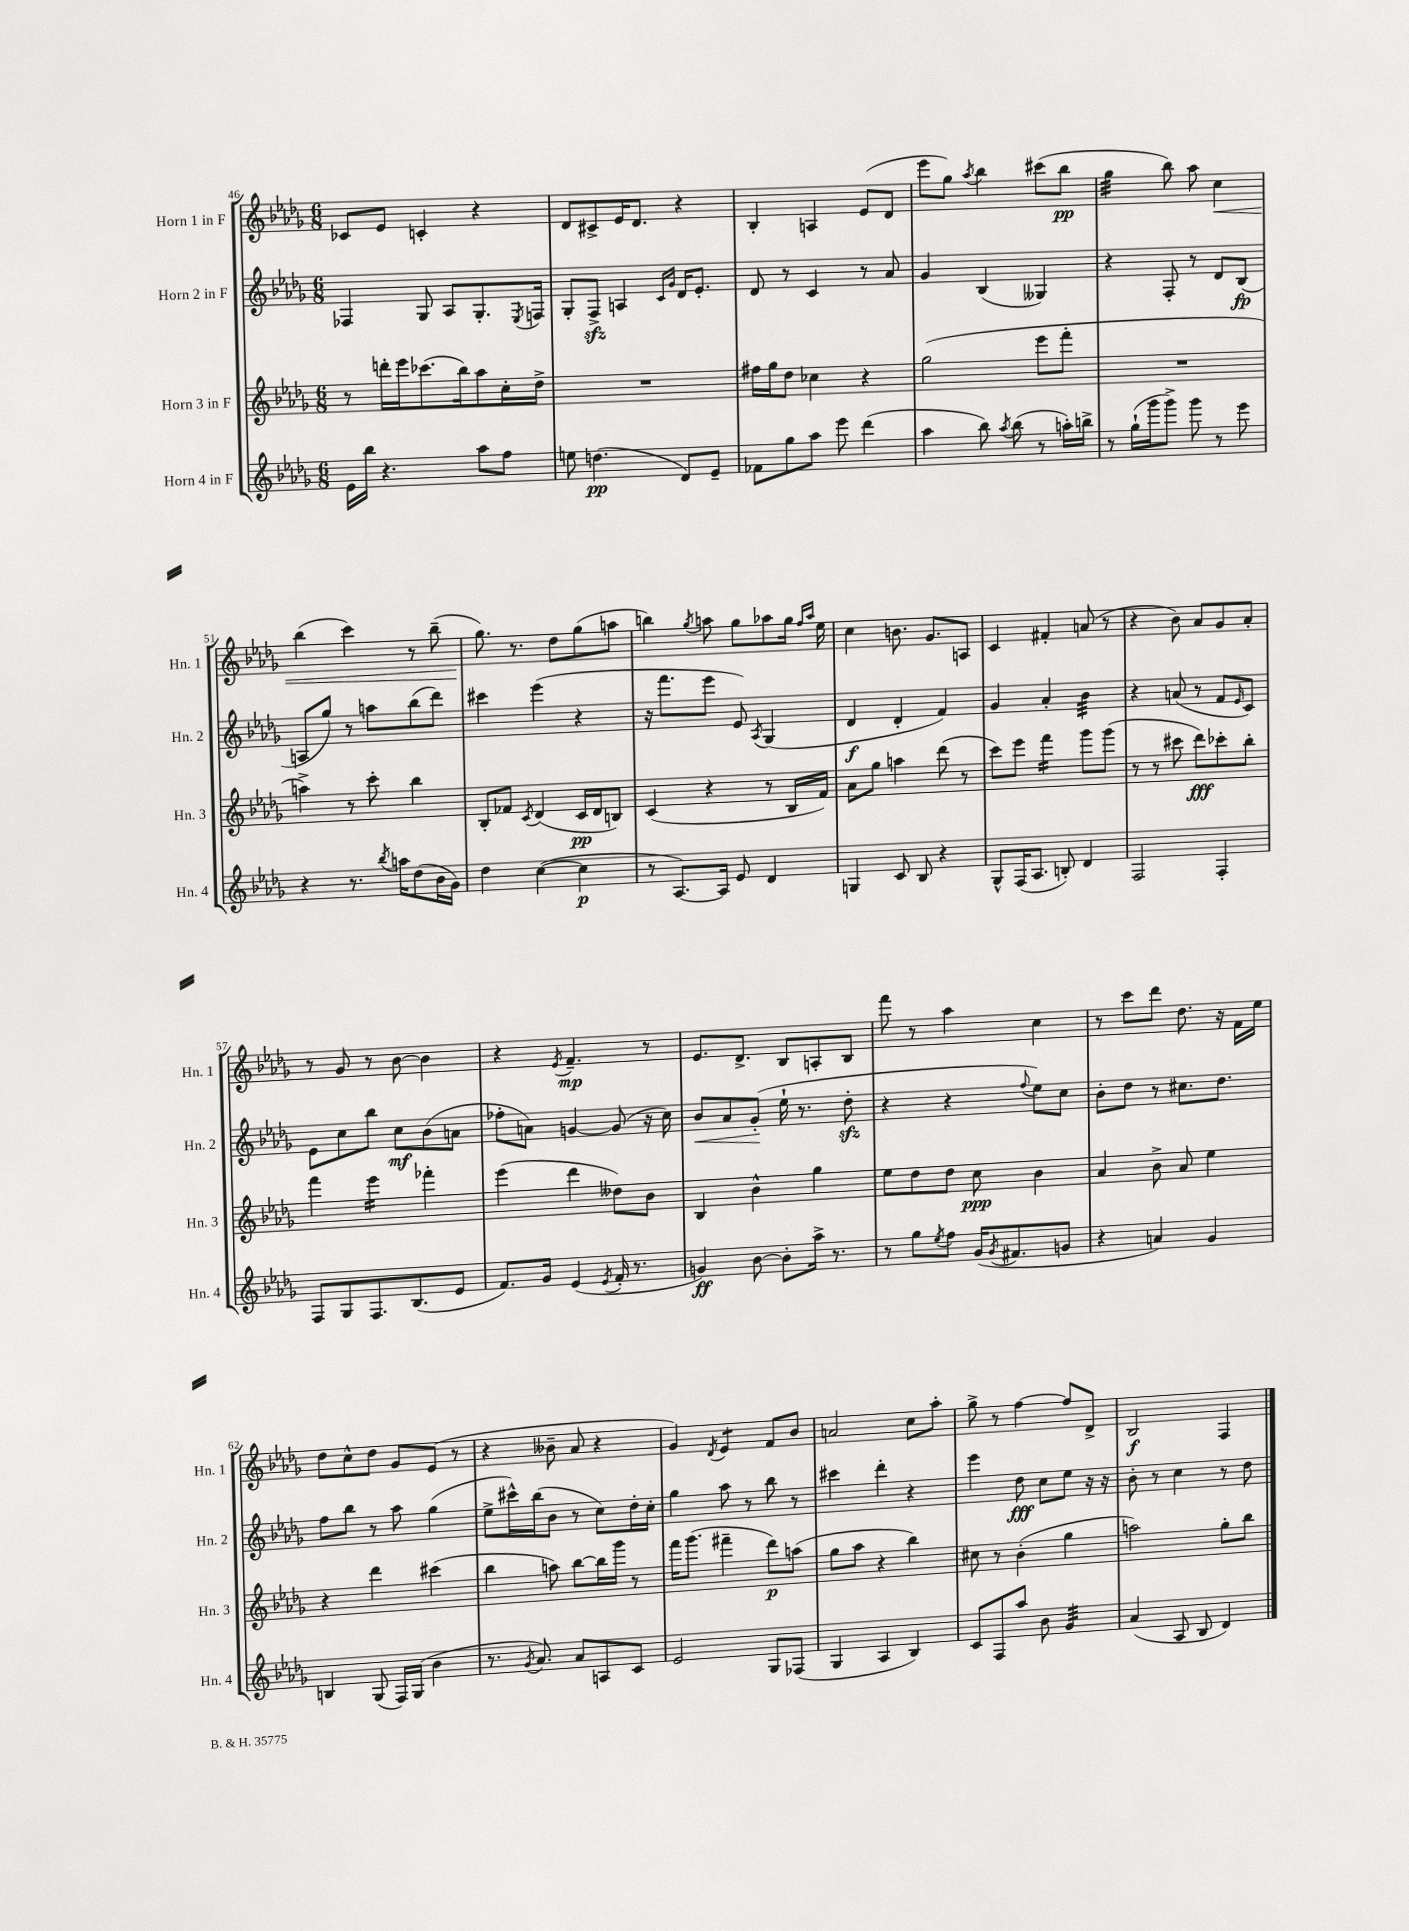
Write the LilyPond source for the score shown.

<<
\new StaffGroup <<
\new Staff = "s0" \with { instrumentName = "Horn 1 in F" shortInstrumentName = "Hn. 1" } {
    \clef treble \key des \major \numericTimeSignature \time 6/8
    ces'8 ees'8 c'4-. r4 |
    des'8 cis'8-> ees'16 des'8. r4 |
    bes4-. a4 ees'8( des'8 |
    ees'''8 ges''8) \acciaccatura { aes''8 } bes''4 cis'''8( bes''8\pp |
    ges''4:32 bes''8) aes''8 c''4\< |
    bes''4( c'''4) r8 bes''8--( |
    ges''8.\!) r8. des''8 ges''8( a''8 |
    b''4) \acciaccatura { ges''8 } a''8 ges''8 aes''8 ges''16 \grace { f''16 aes''16 } ees''16 |
    c''4 b'8. ges'8. a8 |
    c'4 fis'4-. a'8( r8 |
    r4 bes'8) aes'8 ges'8 aes'8-. |
    r8 ges'8 r8 bes'8~ bes'4 |
    r4 \acciaccatura { ees'8 } f'4.--\mp r8 |
    ees'8. des'8.-> bes8 a8-. bes8 |
    f'''8 r8 aes''4 c''4 |
    r8 c'''8 des'''8 des''8. r16 f'16 ees''16 |
    des''8 c''8-^ des''8 ges'8 ees'8( r8 |
    r4 beses'8-- aes'8 r4 |
    ges'4) \acciaccatura { des'8 } ees'4:8 f'8 bes'8 |
    a'2 c''8 aes''8-. |
    ges''8-> r8 f''4~ f''8 des'8-> |
    bes2\f f4 \bar "|." |
}
\new Staff = "s1" \with { instrumentName = "Horn 2 in F" shortInstrumentName = "Hn. 2" } {
    \clef treble \key des \major \numericTimeSignature \time 6/8
    fes4 ges8 aes8 ges8.-. \acciaccatura { ees8 } f16 |
    ges8-. f8->\sfz a4 \grace { c'16 ges'16 } des'16 ees'8.-. |
    des'8 r8 c'4 r8 aes'8 |
    ges'4 bes4( geses4) |
    r4 f8-. r8 des'8 bes8\fp( |
    a8 ges''8) r8 a''8 bes''8( des'''8) |
    cis'''4 ees'''4( r4 |
    r16 f'''8. ees'''8 ees'8) \acciaccatura { aes8 } ges4( |
    des'4\f des'4-. f'4) |
    ges'4 aes'4-. bes'4:32 |
    r4 a'8( r8 f'8 \grace { ees'16 } c'8) |
    ees'8 c''8 bes''8 c''8\mf bes'8( a'8 |
    fes''8-. a'8) g'4~ g'8( r16 c''16) |
    bes'8\< aes'8 ges'8-.\!( ees''16-! r8. des''8-.\sfz |
    r4 r4 \appoggiatura { f''8 } ees''8) c''8 |
    bes'8-. des''8 r8 cis''8. des''8. |
    f''8 bes''8 r8 aes''8 ges''4( |
    ees''8-> cis'''16-^) bes''16( bes'8 r8 c''8) des''16-. c''16-. |
    ges''4 aes''8 r8 bes''8 r8 |
    cis'''4 des'''4-. r4 |
    ees'''4 des''8\fff c''8 ees''8 r16 r16 |
    bes'8-. r8 c''4 r8 des''8 \bar "|." |
}
\new Staff = "s2" \with { instrumentName = "Horn 3 in F" shortInstrumentName = "Hn. 3" } {
    \clef treble \key des \major \numericTimeSignature \time 6/8
    r8 d'''16-. ees'''16 ces'''8.( bes''16) aes''8 c''16-. des''16-> |
    R2. |
    fis''16 ges''16 des''8 ces''4 r4 |
    ges''2( ees'''8 f'''8-. |
    R2. |
    a''4->) r8 c'''8-. bes''4 |
    bes8-. fes'8 \acciaccatura { c'8 } des'4( c'16\pp des'16 b8) |
    c'4( r4 r8 bes16 f'16) |
    aes'8 ges''8 a''4 des'''8( r8 |
    c'''8) ees'''8 f'''4:16 ges'''8 ges'''8( |
    r8 r8 cis'''8 des'''8\fff) ces'''8-. bes''8-. |
    f'''4 ees'''4:16 fes'''4-. |
    ees'''4( des'''4 deses''8) bes'8 |
    bes4 bes'4-^ ges''4 |
    ees''8 des''8 des''8 c''8\ppp bes'4 |
    aes'4 bes'8-> aes'8 ees''4 |
    r4 des'''4 cis'''4( |
    bes''4 a''8) bes''8~ bes''16 ges'''16 r8 |
    f'''16 ges'''8.( fis'''4-- des'''8\p) a''8( |
    ges''8 aes''8 r4 bes''4) |
    cis''8 r8 bes'4-.( ges''4 |
    a''2) ges''8-. bes''8 \bar "|." |
}
\new Staff = "s3" \with { instrumentName = "Horn 4 in F" shortInstrumentName = "Hn. 4" } {
    \clef treble \key des \major \numericTimeSignature \time 6/8
    ees'16 bes''16 r4. aes''8 f''8 |
    e''8 d''4.\pp( des'8) ees'8-- |
    fes'8 ges''8 aes''8 ees'''8 des'''4( |
    aes''4 bes''8) \acciaccatura { aes''8 } bes''8( r8 a''16-.) b''16-> |
    r8 ges''16-!( ges'''16 ges'''8->) ges'''8 r8 ees'''8 |
    r4 r8. \acciaccatura { bes''8 } a''16 des''8( bes'16 ges'16) |
    des''4 c''4~( c''4\p |
    r8 aes8.~) aes16 ees'8 des'4 |
    g4 c'8 bes8 r4 |
    ges8-^ f16( aes8. b8-.) des'4 |
    f2 f4-. |
    f8 ges8 f8. bes8.( ees'8 |
    f'8.) ges'16 ees'4( \acciaccatura { ees'8 } f'16-. r8. |
    g'4\ff) bes'8~ bes'8-. aes''16-> r8. |
    r8 ges''8 \acciaccatura { ees''8 } f''8 ges'16( \acciaccatura { ges'8 } fis'8. g'8 |
    r4 a'4) ges'4 |
    b4 ges8( f16) ges16( bes'4 |
    r8. \acciaccatura { ges'8 } aes'8.) aes'8 a8 c'8 |
    ees'2 ges8 fes8( |
    ges4 aes4 bes4) |
    c'8 f8 aes''8 bes'8 ges'4:32 |
    aes'4( aes8 bes8 des'4) \bar "|." |
}
>>
>>
\layout { \context { \Score currentBarNumber = #46 } }
